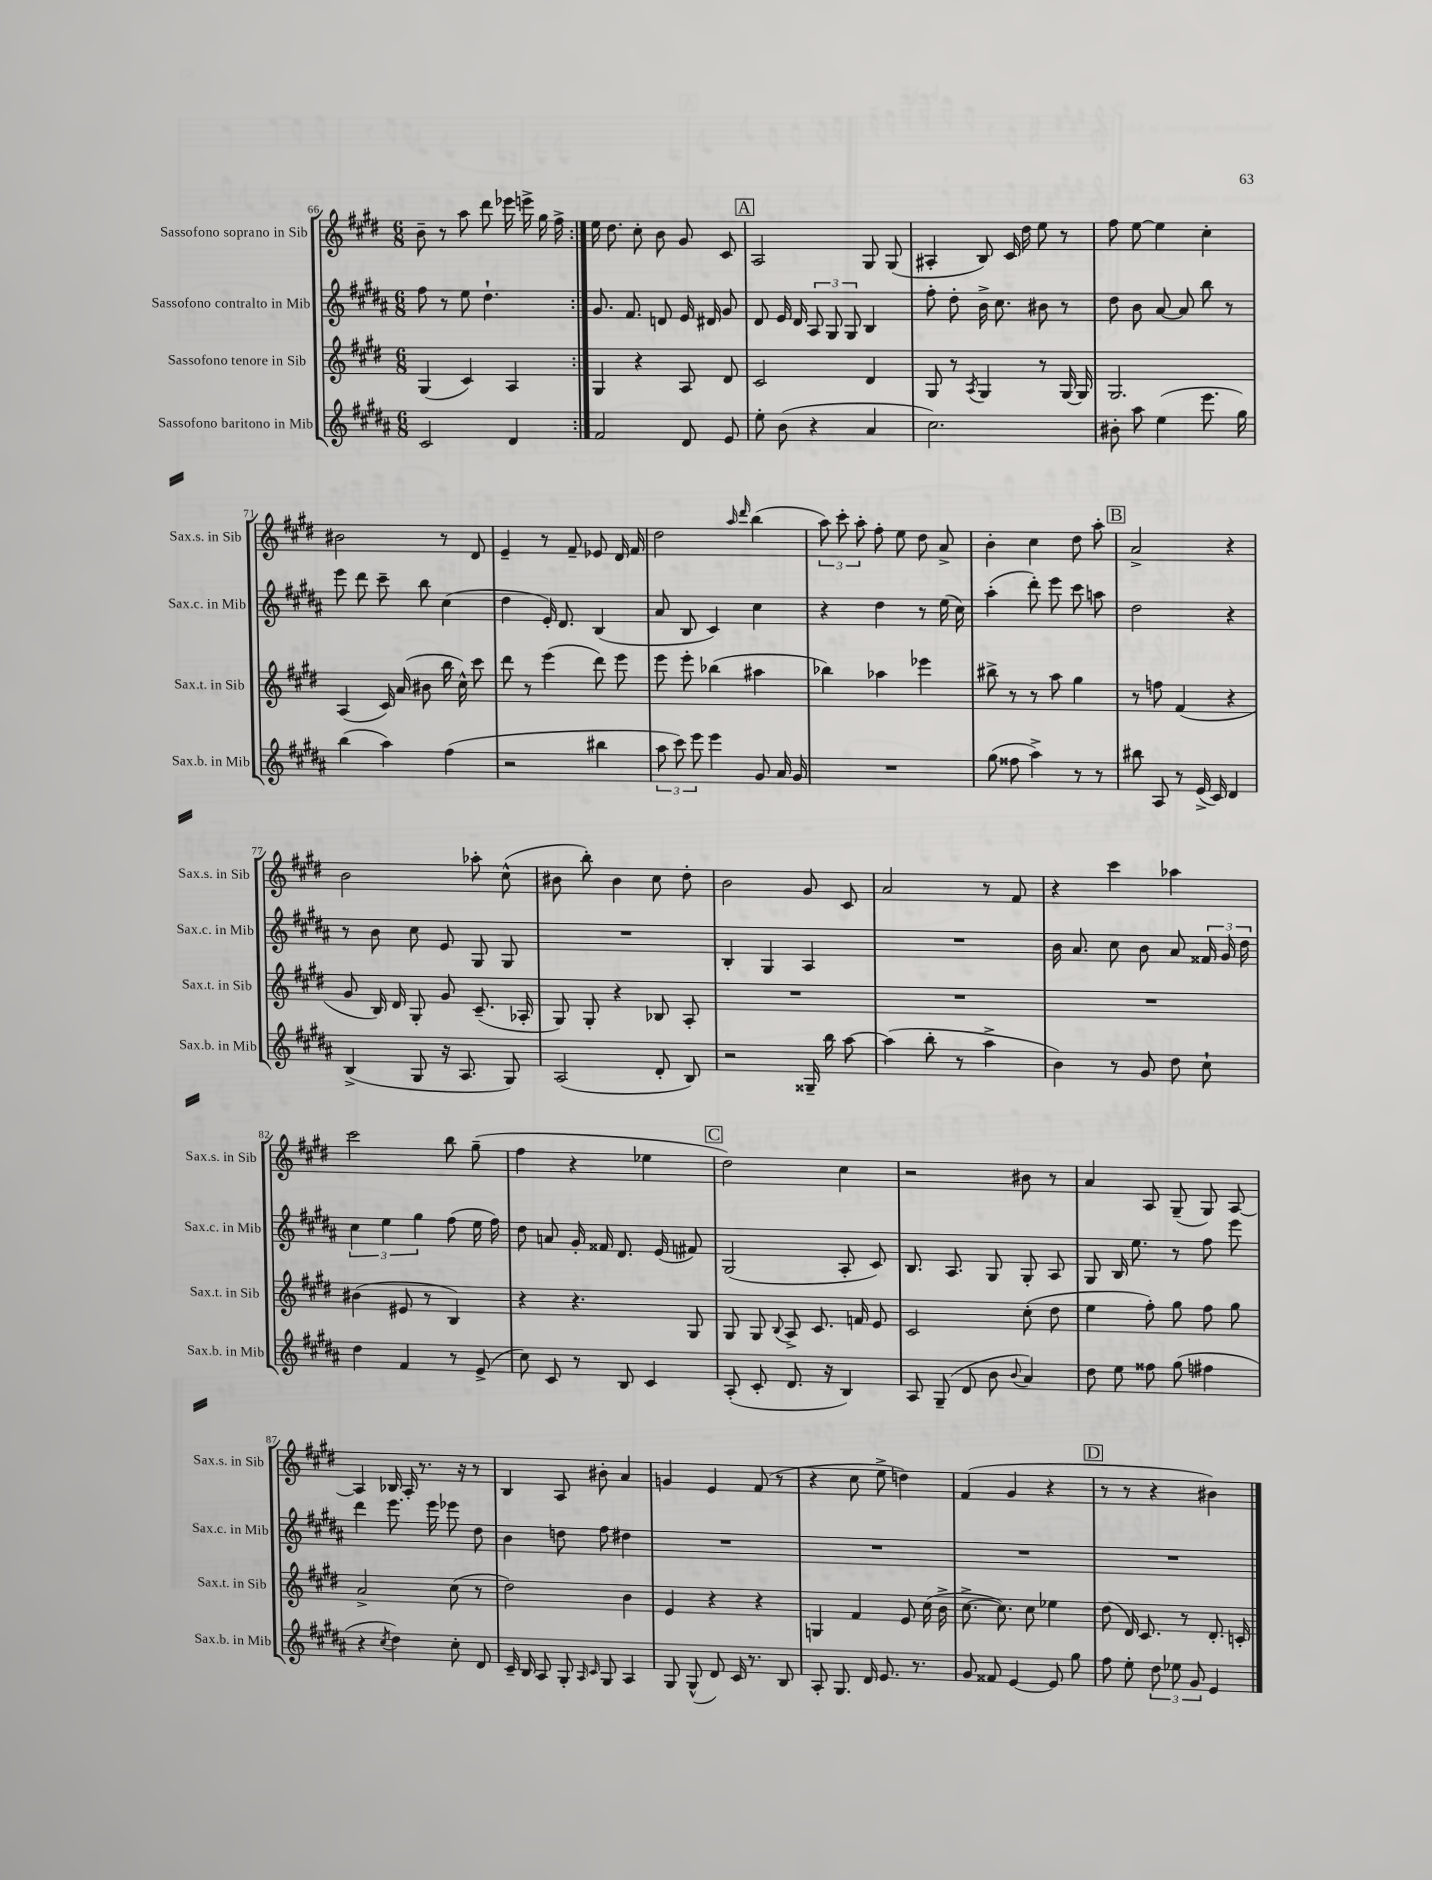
<<
\new StaffGroup <<
\new Staff = "s0" \with { instrumentName = "Sassofono soprano in Sib" shortInstrumentName = "Sax.s. in Sib" } {
    \clef treble \key e \major \numericTimeSignature \time 6/8
    \autoBeamOff \repeat volta 2 { b'8-- r8 a''8 dis'''8 ees'''16 e'''16-> gis''16 fis''16-> | }
    e''16 dis''8. cis''8-. b'8 gis'8 cis'8 |
    \mark \markup { \box "A" } a2 gis8 gis8( |
    ais4-. b8) cis'16 dis''16 e''8 r8 |
    fis''8 e''8~ e''4 cis''4-. |
    bis'2 r8 dis'8 |
    e'4-- r8 fis'8-- ees'8 dis'16 fis'16 |
    dis''2 \grace { a''16 dis'''16 } b''4( |
    \tuplet 3/2 { a''8) cis'''8-. a''8-. } fis''8-. e''8 dis''8 a'8-> |
    b'4-. cis''4 dis''8 a''8-. |
    \mark \markup { \box "B" } a'2-> r4 |
    b'2 aes''8-. cis''8-^( |
    bis'8 b''8-.) bis'4 cis''8 dis''8-. |
    b'2 gis'8 cis'8 |
    a'2 r8 fis'8 |
    r4 cis'''4 aes''4 |
    cis'''2 b''8 gis''8--( |
    fis''4 r4 ees''4 |
    \mark \markup { \box "C" } dis''2) cis''4 |
    r2 bis'8 r8 |
    a'4 a8 gis8--( gis8) a8~ |
    a4 bes16 a16-. r8. r16 r8 |
    b4 a8 bis'8-. a'4 |
    g'4 e'4 fis'8( r8 |
    r4 cis''8 e''8-> d''4) |
    fis'4( gis'4 r4 |
    \mark \markup { \box "D" } r8 r8 r4 bis'4) \bar "|." |
}
\new Staff = "s1" \with { instrumentName = "Sassofono contralto in Mib" shortInstrumentName = "Sax.c. in Mib" } {
    \clef treble \key b \major \numericTimeSignature \time 6/8
    \autoBeamOff \repeat volta 2 { fis''8 r8 e''8 dis''4.-! | }
    gis'8. fis'8. d'8 e'16 dis'16 gis'8 |
    \mark \markup { \box "A" } dis'8 e'16 dis'16 \tuplet 3/2 { ais8 gis8 gis8 } b4 |
    fis''8-. dis''8-. b'16-> cis''8. bis'8 r8 |
    dis''8 b'8 ais'8~ ais'8 b''8 r8 |
    e'''8 dis'''8 cis'''8-- b''8 cis''4( |
    dis''4 e'16-.) dis'8. b4( |
    ais'8 b8 cis'4) cis''4 |
    r4 dis''4 r8 e''16( cis''16) |
    ais''4-.( dis'''8-.) e'''8 cis'''8 a''8 |
    \mark \markup { \box "B" } dis''2 r4 |
    r8 b'8 cis''8 e'8 gis8 gis8 |
    R2. |
    b4-. gis4 ais4 |
    R2. |
    b'16 ais'8. cis''8 b'8 ais'8 \tuplet 3/2 { fisis'16 gis'16 dis''16 } |
    \tuplet 3/2 { cis''4 e''4 gis''4 } fis''8( e''16 fis''16) |
    dis''8 a'8 gis'16-. fisis'16 dis'8. e'16( fis'8) |
    \mark \markup { \box "C" } gis2( ais8-. cis'8) |
    b8. ais8. gis8 gis8-. ais8 |
    gis8 b16 e''8. r8 fis''8 e'''8 |
    dis'''4 e'''8. e'''16 ees'''8 dis''8 |
    b'4 d''8 fis''8 dis''4 |
    R2. |
    R2. |
    R2. |
    \mark \markup { \box "D" } R2. \bar "|." |
}
\new Staff = "s2" \with { instrumentName = "Sassofono tenore in Sib" shortInstrumentName = "Sax.t. in Sib" } {
    \clef treble \key e \major \numericTimeSignature \time 6/8
    \autoBeamOff \repeat volta 2 { gis4( cis'4) a4 | }
    gis4 r4 a8 dis'8 |
    \mark \markup { \box "A" } cis'2 dis'4 |
    gis8 r8 \acciaccatura { a8 } gis4 r8 gis16~ gis16 |
    gis2. |
    a4( cis'16) a'16( bis'8 b''16 cis''16-^) cis'''8 |
    dis'''8 r8 e'''4( dis'''8) e'''8 |
    e'''8 e'''8-. bes''4( ais''4 |
    bes''4) aes''4 ees'''4 |
    bis''8-> r8 r8 a''8 gis''4 |
    \mark \markup { \box "B" } r8 f''8 fis'4( r4 |
    gis'8 b16) dis'16 gis8-. gis'8 cis'8.--( aes16-. |
    gis8) gis8-. r4 bes8 a8-. |
    R2. |
    R2. |
    R2. |
    bis'4( eis'8 r8 b4) |
    r4 r4. gis8 |
    \mark \markup { \box "C" } gis8 gis8 \appoggiatura { b8 } a8-> cis'8. f'16 e'8 |
    cis'2 cis''8-.( dis''8 |
    e''4 fis''8-.) gis''8 fis''8 gis''8 |
    a'2-> cis''8( r8 |
    dis''2) b'4 |
    e'4 r4 r4 |
    g4 fis'4 e'8 cis''16( b'16-> |
    cis''8.~-> cis''8.) cis''8 ees''4 |
    \mark \markup { \box "D" } dis''8( dis'16) cis'8. r8 dis'8.-. c'16-. \bar "|." |
}
\new Staff = "s3" \with { instrumentName = "Sassofono baritono in Mib" shortInstrumentName = "Sax.b. in Mib" } {
    \clef treble \key b \major \numericTimeSignature \time 6/8
    \autoBeamOff \repeat volta 2 { cis'2 dis'4 | }
    fis'2 dis'8 e'8 |
    \mark \markup { \box "A" } e''8-. b'8( r4 ais'4 |
    cis''2.) |
    bis'8-. ais''8 e''4( e'''8. gis''16) |
    b''4( ais''4) fis''4( |
    r2 bis''4 |
    \tuplet 3/2 { ais''8 cis'''8) e'''8 } e'''4 gis'8 ais'16 gis'16 |
    R2. |
    gis''8( fisis''8 ais''4->) r8 r8 |
    \mark \markup { \box "B" } bis''8 ais8 r8 e'16->( cis'16) dis'4 |
    b4->( gis8 r16 ais8. gis8) |
    ais2( dis'8-. b8) |
    r2 gisis16-- b''16 ais''8~ |
    ais''4( b''8-. r8 ais''4-> |
    b'4) r8 gis'8 dis''8 cis''8-! |
    dis''4 fis'4 r8 e'8->( |
    cis''8) cis'8 r8 b8 cis'4 |
    \mark \markup { \box "C" } ais8-.( cis'8-. dis'8. r16 b4) |
    ais8 gis8--( dis'8 b'8 \appoggiatura { b'8 } ais'4) |
    dis''8 e''8 fisis''8 gis''8( fis''4 |
    r4 \acciaccatura { cis''8 } dis''4) cis''8-. dis'8 |
    cis'16-- b16 ais8 gis8-. \grace { ais16 cis'16 } gis8 ais4 |
    gis8 gis8-^( dis'8) cis'16 r8. b8 |
    ais8-. gis8. dis'16 e'8. r8. |
    gis'8 fisis'8 e'4~ e'8 gis''8 |
    \mark \markup { \box "D" } fis''8 e''8-. \tuplet 3/2 { dis''8 ees''8 gis'8 } e'4 \bar "|." |
}
>>
>>
\layout { \context { \Score currentBarNumber = #66 } }
